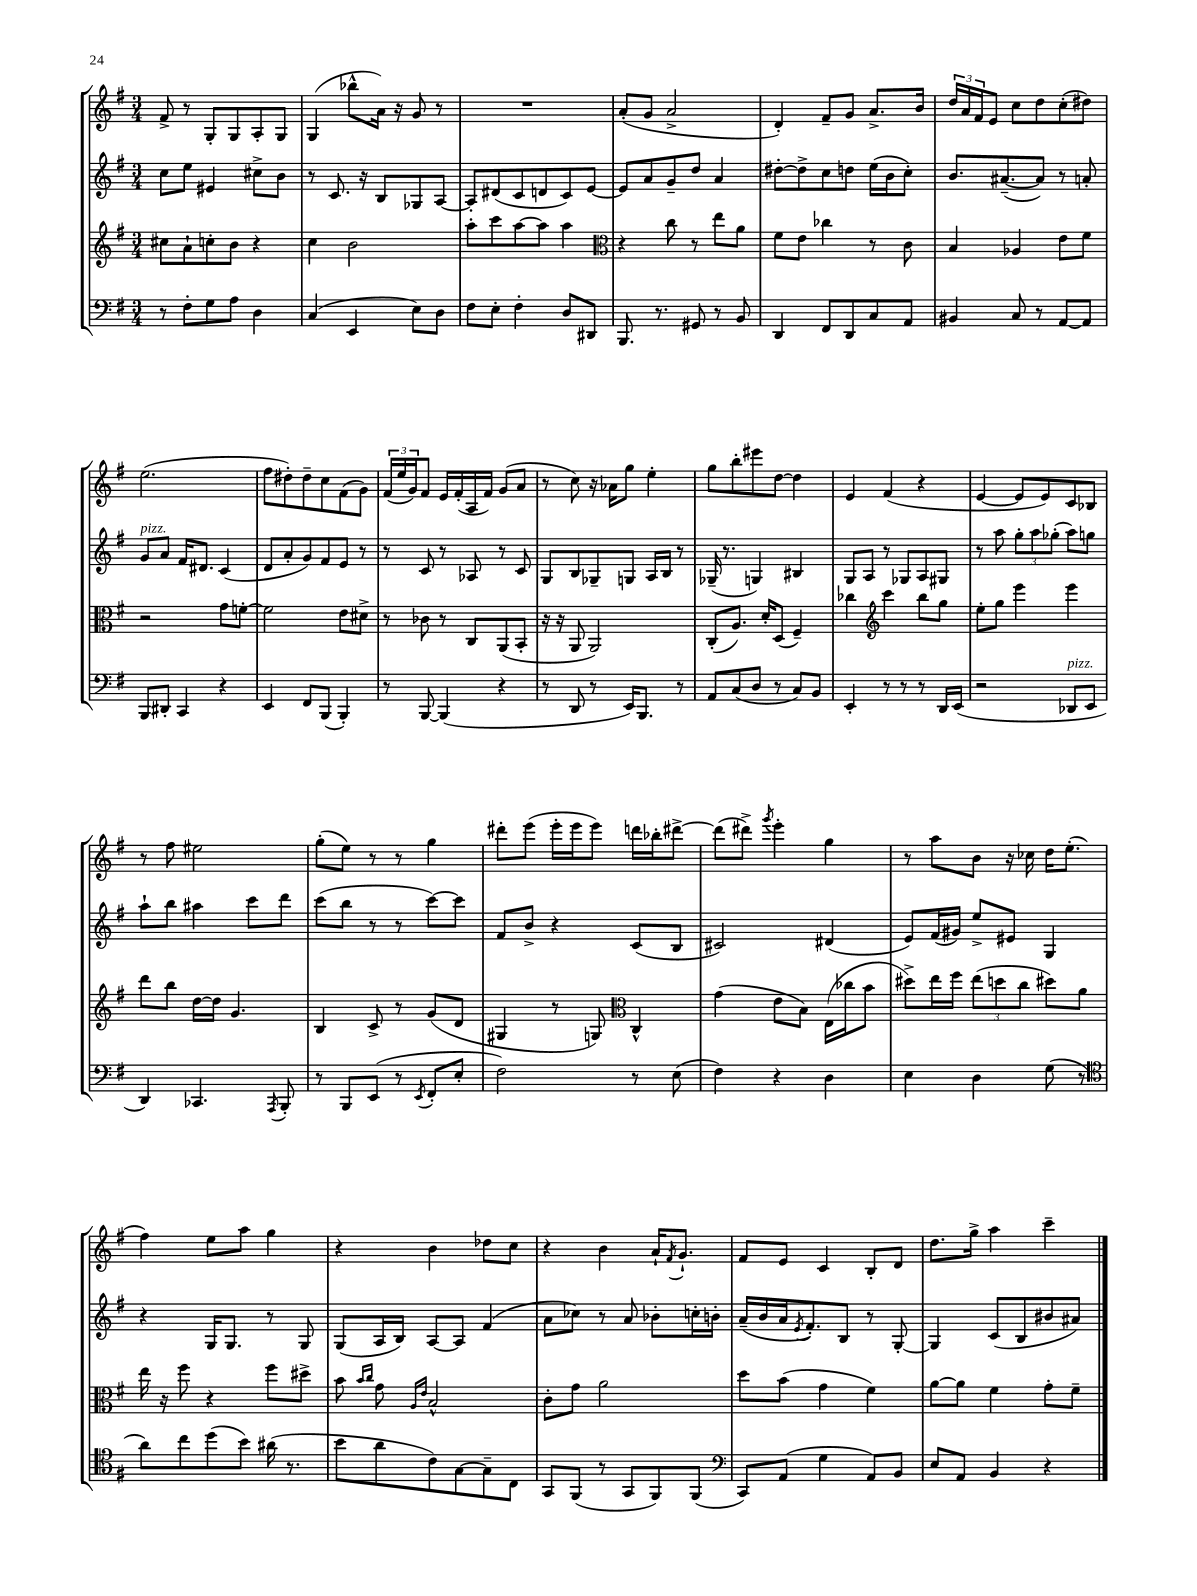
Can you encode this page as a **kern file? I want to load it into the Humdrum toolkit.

**kern	**kern	**kern	**kern
*part4	*part3	*part2	*part1
*staff4	*staff3	*staff2	*staff1
*clefF4	*clefG2	*clefG2	*clefG2
*k[f#]	*k[f#]	*k[f#]	*k[f#]
*M3/4	*M3/4	*M3/4	*M3/4
=25	=25	=25	=25
8r	8cc#X\L	8cc\L	8f#^/
8F#'\L	8a`\	8ee\J	8r
8G\	8ccn'\	4e#X/	8G'/L
8A\J	8b\J	.	8G/
4D\	4r	8cc#X^\L	8A'/
.	.	8b\J	8G/J
=26	=26	=26	=26
(4C/	4cc\	8r	(4G/
.	.	8.c/	.
4EE/	2b\	.	8bb-X^^\L
.	.	16r	.
.	.	8B/L	16a\Jk)
.	.	.	16r
8E\L)	.	8G-X/	8g/
8D\J	.	[8A/J	8r
=27	=27	=27	=27
8F#\L	8aa'\L	8A'/L]	2.r
8E'\J	8ccc\	(8d#X/	.
4F#'\	[8aa\	8c/	.
.	8aa\J]	8dn/	.
8D/L	4aa\	8c/)	.
8DD#X/J	.	[8e/J	.
=28	=28	=28	=28
*	*clefC3	*	*
8.BBB/	4r	8e/L]	(8a'/L
.	.	8a/	8g/J
8.r	.	.	.
.	8cc\	8g~/	2a^/
8GG#X/	8r	8dd/J	.
8r	8ee\L	4a/	.
8BB/	8a\J	.	.
=29	=29	=29	=29
4DD/	8f#\L	[8dd#X'\L	4d'/)
.	8e\J	8dd#^\]	.
8FF#/L	4cc-X\	8cc\	8f#~/L
8DD/	.	8ddn\J	8g/J
8C/	8r	(16ee\LL	8.a^/L
.	.	16b\J	.
8AA/J	8c\	8cc'\J)	.
.	.	.	16b/Jk
=30	=30	=30	=30
4BB#X/	4B/	8.b/L	24dd/LL
.	.	.	24a/
.	.	.	24f#/J
.	.	.	8e/J
.	.	([8.a#X~/	.
8C/	4A-X/	.	8cc\L
8r	.	8a#/J])	8dd\
[8AA/L	8e\L	8r	(8cc'\
8AA/J]	8f#\J	8an'/	8dd#X\J)
!!LO:LB:g=z
=31	=31	=31	=31
!	!	!LO:TX:a:i:t=pizz.	!
8BBB/L	2r	8g/L	(2.ee\
8DD#X'/J	.	8a/J	.
4CC/	.	16f#/KL	.
.	.	8.d#X/J	.
4r	8g\L	(4c/	.
.	[8fn'\J	.	.
=32	=32	=32	=32
4EE/	2f\]	8d/L	8ff#\L
.	.	8a'/	8dd#X'\)
8FF#/L	.	8g/)	8dd#~\
(8BBB/J	.	8f#/	8cc\
4BBB'/)	8e\L	8e/J	(8f#\
.	8d#X^\J	8r	8g\J)
=33	=33	=33	=33
8r	8r	8r	(24f#/LL
.	.	.	24ee/
.	.	.	24g/J)
[8BBB/	8c-X\	8c/	8f#/J
(4BBB/]	8r	8r	16e/LL
.	.	.	(16f#'/
.	8C/L	8A-X/	16A/
.	.	.	16f#/JJ)
4r	(8AA/	8r	(8g/L
.	8BB'/J	8c/	8a/J
=34	=34	=34	=34
8r	16r	8G/L	8r
.	16r	.	.
8DD/	8AA/	8B/	8cc\)
8r	2AA/)	8G-X~/	16r
.	.	.	16a-X\KL
16EE/KL)	.	8Gn/J	8gg\J
8.BBB/J	.	.	.
.	.	16A/LL	4ee'\
.	.	16B/JJ	.
8r	.	8r	.
=35	=35	=35	=35
8AA/L	(8C'/L	(16G-X~/	8gg\L
.	.	8.r	.
(8C/	8.A/J)	.	8bb'\
8D/J	.	4Gn/)	8eee#X\
.	16d'/KL	.	.
8r	(8D/J	.	[8dd\J
8C/L)	4F#~/)	4B#X/	4dd\]
8BB/J	.	.	.
=36	=36	=36	=36
4EE'/	4cc-X\	8G/L	4e/
.	.	8A/J	.
*	*clefG2	*	*
8r	4ccc\	8r	(4f#/
8r	.	8G-X/L	.
8r	8bb\L	8A/	4r
16DD/LL	8gg\J	8G#X/J	.
(16EE/JJ	.	.	.
=37	=37	=37	=37
2r	8ee'\L	8r	[4e/
.	8gg\J	8aa\	.
.	4eee\	12gg'\L	8e/L]
.	.	12aa\	.
.	.	.	8e/)
.	.	(12gg-X'\J	.
!LO:TX:a:i:t=pizz.	!	!	!
8DD-X/L	4eee\	8aa\L)	8c/
8EE/J	.	8ggn\J	8B-X/J
!!LO:LB:g=z
=38	=38	=38	=38
4DD/)	8ddd\L	8aa`\L	8r
.	8bb\J	8bb\J	8ff#\
4.CC-X/	[16dd\LL	4aa#X\	2ee#X\
.	16dd\JJ]	.	.
.	4.g/	.	.
.	.	8ccc\L	.
8qAAA/	.	.	.
8BBB'/	.	8ddd\J	.
=39	=39	=39	=39
8r	4B/	(8ccc\L	(8gg'\L
8BBB/L	.	8bb\J	8ee\J)
(8EE/J	8c^/	8r	8r
8r	8r	8r	8r
8qEE/	.	.	.
8FF#'/L	(8g/L	[8ccc\L)	4gg\
8E'/J	8d/J	8ccc\J]	.
=40	=40	=40	=40
2F#\)	4G#X/	8f#/L	8ddd#X'\L
.	.	8b^/J	(8eee\J
.	8r	4r	16eee'\LL
.	.	.	16eee\J
.	8Gn/)	.	8eee\J)
*	*clefC3	*	*
8r	4C^^/	(8c/L	16dddn\LL
.	.	.	16bb-X'\J
(8E\	.	8B/J	[8ddd#X^\J
=41	=41	=41	=41
4F#\)	(4g\	2c#X/)	(8ddd#\L]
.	.	.	8ddd#X^\J)
.	.	.	8qggg/
4r	8e\L	.	4eee'\
.	8B\J)	.	.
4D\	(16E\LL	(4d#X/	4gg\
.	16cc-X\J	.	.
.	8b\J	.	.
=42	=42	=42	=42
4E\	8dd#X^\L)	8e/L)	8r
.	16ee\L	(16f#/L	8aa\L
.	16ff#\JJ	16g#X/JJ)	.
4D\	(12ee\L	8ee^/L	8b\J
.	12ddn\	.	.
.	.	8e#X/J	16r
.	12cc\J	.	.
.	.	.	16cc-X\
(8G\	8dd#X\L)	4G/	16dd\KL
.	.	.	(8.ee'\J
8r	8a\J	.	.
!!LO:LB:g=z
=43	=43	=43	=43
*clefC4	*	*	*
8a\L)	16ee\	4r	4ff#\)
.	16r	.	.
8cc\	8ff#\	.	.
(8dd\	4r	16G/KL	8ee\L
.	.	8.G/J	.
8b\J)	.	.	8aa\J
(16a#X\	8ff#\L	8r	4gg\
8.r	.	.	.
.	8dd#X^\J	8G/	.
=44	=44	=44	=44
8b\L	8b\	(8G/L	4r
.	16qqb/LL	.	.
.	16qqcc/JJ	.	.
8a\	8g\	16A/L	.
.	.	16B/JJ)	.
.	16qqA/LL	.	.
.	16qqe/JJ	.	.
8c\)	2B^^/	[8A/L	4b\
[8G\	.	8A/J]	.
8G~\]	.	(4f#/	8dd-X\L
8C\J	.	.	8cc\J
=45	=45	=45	=45
8GG/L	8c'\L	8a\L	4r
(8FF#/J	8g\J	8cc-X\J)	.
8r	2a\	8r	4b\
8GG/L	.	8a/	.
8FF#/)	.	8b-X'\L	16a`/KL
.	.	.	8qf#/
.	.	.	8.g`/J
(8FF#/J	.	16ccn'\L	.
.	.	16bn'\JJ	.
=46	=46	=46	=46
*clefF4	*	*	*
8CC/L)	8dd\L	(16a~/LL	8f#/L
.	.	16b/	.
(8AA/J	(8b\J	16a/J	8e/J
.	.	8qe/	.
.	.	8.f#'/)	.
4G\	4g\	.	4c/
.	.	8B/J	.
8AA/L)	4f#\)	8r	8B'/L
8BB/J	.	[8G'/	8d/J
=47	=47	=47	=47
8E/L	[8a\L	4G/]	8.dd\L
8AA/J	8a\J]	.	.
.	.	.	16gg^\Jk
4BB/	4f#\	(8c/L	4aa\
.	.	8B/	.
4r	8g'\L	8b#X/	4ccc~\
.	8f#~\J	8a#X/J)	.
==	==	==	==
*-	*-	*-	*-
